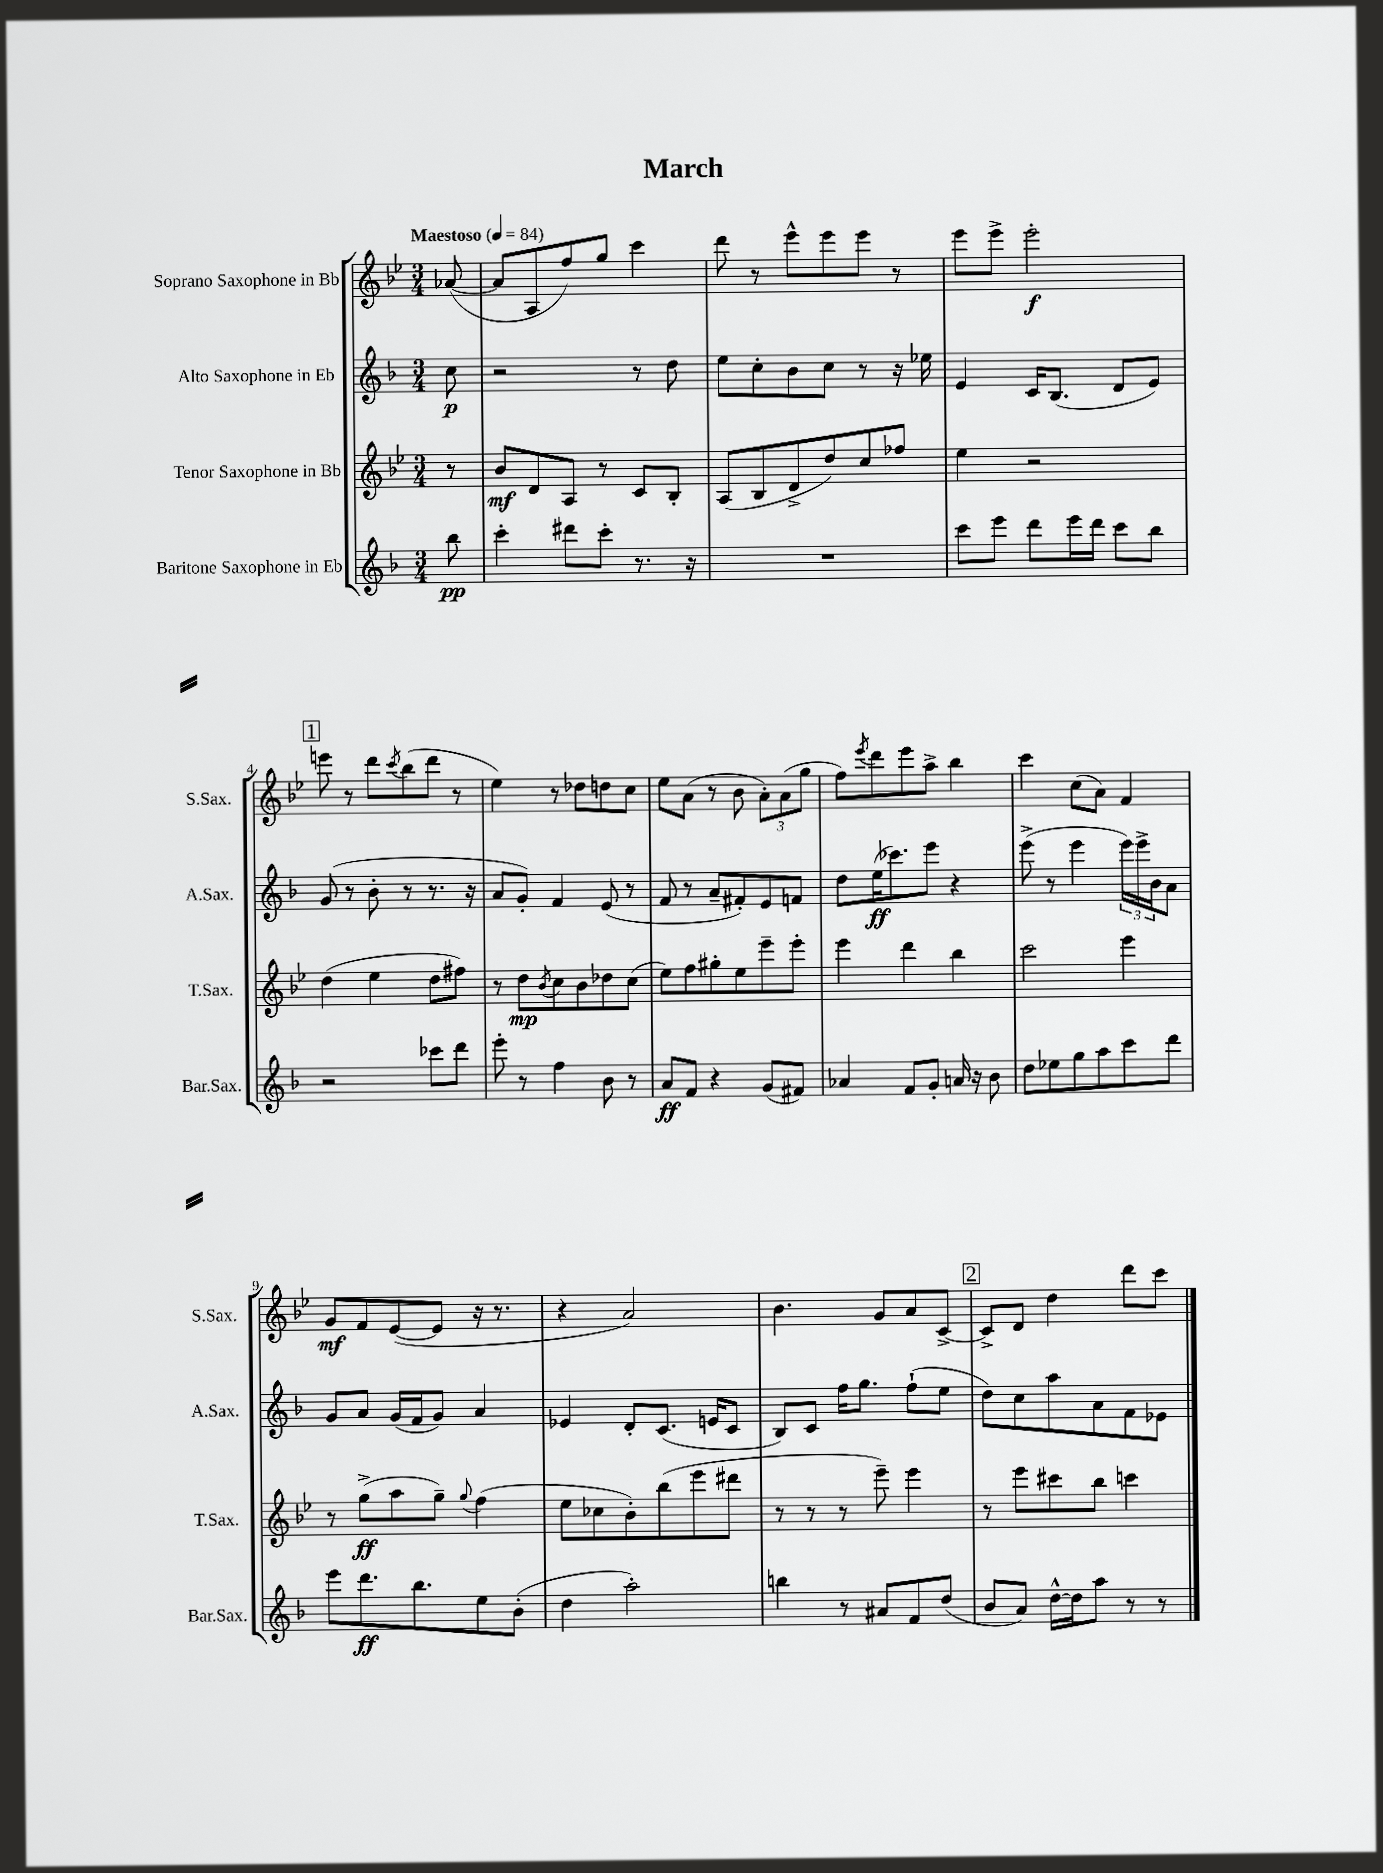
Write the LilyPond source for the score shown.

\header { title = "March" }
<<
\new StaffGroup <<
\new Staff = "s0" \with { instrumentName = "Soprano Saxophone in Bb" shortInstrumentName = "S.Sax." } {
    \clef treble \key bes \major \numericTimeSignature \time 3/4 \partial 8 \tempo "Maestoso" 4 = 84
    aes'8~( |
    aes'8 a8 f''8) g''8 c'''4 |
    d'''8 r8 ees'''8-^ ees'''8 ees'''8 r8 |
    ees'''8 ees'''8-> ees'''2-.\f |
    \mark \markup { \box "1" } e'''8 r8 d'''8 \acciaccatura { c'''8 } bes''8( d'''8 r8 |
    ees''4) r8 des''8 d''8 c''8 |
    ees''8 a'8( r8 bes'8 \tuplet 3/2 { a'8-.) a'8( g''8 } |
    f''8) \acciaccatura { ees'''8 } d'''8 ees'''8 a''8-> bes''4 |
    c'''4 c''8( a'8) f'4 |
    g'8\mf f'8 ees'8~( ees'8 r16 r8. |
    r4 a'2) |
    bes'4. g'8 a'8 c'8~-> |
    \mark \markup { \box "2" } c'8-> d'8 d''4 d'''8 c'''8 \bar "|." |
}
\new Staff = "s1" \with { instrumentName = "Alto Saxophone in Eb" shortInstrumentName = "A.Sax." } {
    \clef treble \key f \major \numericTimeSignature \time 3/4 \partial 8
    c''8\p |
    r2 r8 d''8 |
    e''8 c''8-. bes'8 c''8 r8 r16 ees''16 |
    e'4 c'16 bes8.( d'8 e'8) |
    \mark \markup { \box "1" } g'8( r8 bes'8-. r8 r8. r16 |
    a'8 g'8-.) f'4 e'8( r8 |
    f'8 r8 a'8-- fis'8-.) e'8 f'8 |
    d''8 e''16\ff( ces'''8.) e'''8 r4 |
    e'''8->( r8 e'''4 \tuplet 3/2 { e'''16) e'''16-> bes'16 } a'8 |
    g'8 a'8 g'16( f'16 g'8) a'4 |
    ees'4 d'8-. c'8.( e'16 c'8 |
    bes8) c'8 f''16 g''8. f''8-!( e''8 |
    \mark \markup { \box "2" } d''8) c''8 a''8 a'8 f'8 ees'8 \bar "|." |
}
\new Staff = "s2" \with { instrumentName = "Tenor Saxophone in Bb" shortInstrumentName = "T.Sax." } {
    \clef treble \key bes \major \numericTimeSignature \time 3/4 \partial 8
    r8 |
    bes'8\mf d'8 a8 r8 c'8 bes8-. |
    a8( bes8 d'8-> d''8) c''8 fes''8 |
    ees''4 r2 |
    \mark \markup { \box "1" } d''4( ees''4 d''8 fis''8) |
    r8 d''8\mp \acciaccatura { bes'8 } c''8 bes'8 des''8 c''8( |
    ees''8) f''8 gis''8-. ees''8 ees'''8-- ees'''8-. |
    ees'''4 d'''4 bes''4 |
    c'''2 ees'''4 |
    r8 g''8->\ff( a''8 g''8--) \appoggiatura { g''8 } f''4( |
    ees''8 ces''8 bes'8-.) bes''8( ees'''8 dis'''8 |
    r8 r8 r8 ees'''8--) ees'''4 |
    \mark \markup { \box "2" } r8 ees'''8 cis'''8 bes''8 c'''4 \bar "|." |
}
\new Staff = "s3" \with { instrumentName = "Baritone Saxophone in Eb" shortInstrumentName = "Bar.Sax." } {
    \clef treble \key f \major \numericTimeSignature \time 3/4 \partial 8
    bes''8\pp |
    c'''4-. dis'''8 c'''8-. r8. r16 |
    R2. |
    c'''8 e'''8 d'''8 e'''16 d'''16 c'''8 bes''8 |
    \mark \markup { \box "1" } r2 ces'''8 d'''8 |
    e'''8-. r8 f''4 bes'8 r8 |
    a'8\ff f'8 r4 g'8( fis'8) |
    aes'4 f'8 g'8-. a'16 r16 bes'8 |
    d''8 ees''8 g''8 a''8 c'''8 d'''8 |
    e'''8 d'''8.\ff bes''8. e''8 bes'8-.( |
    d''4 a''2-.) |
    b''4 r8 ais'8 f'8 d''8( |
    \mark \markup { \box "2" } bes'8 a'8) d''16~-^ d''16 a''8 r8 r8 \bar "|." |
}
>>
>>
